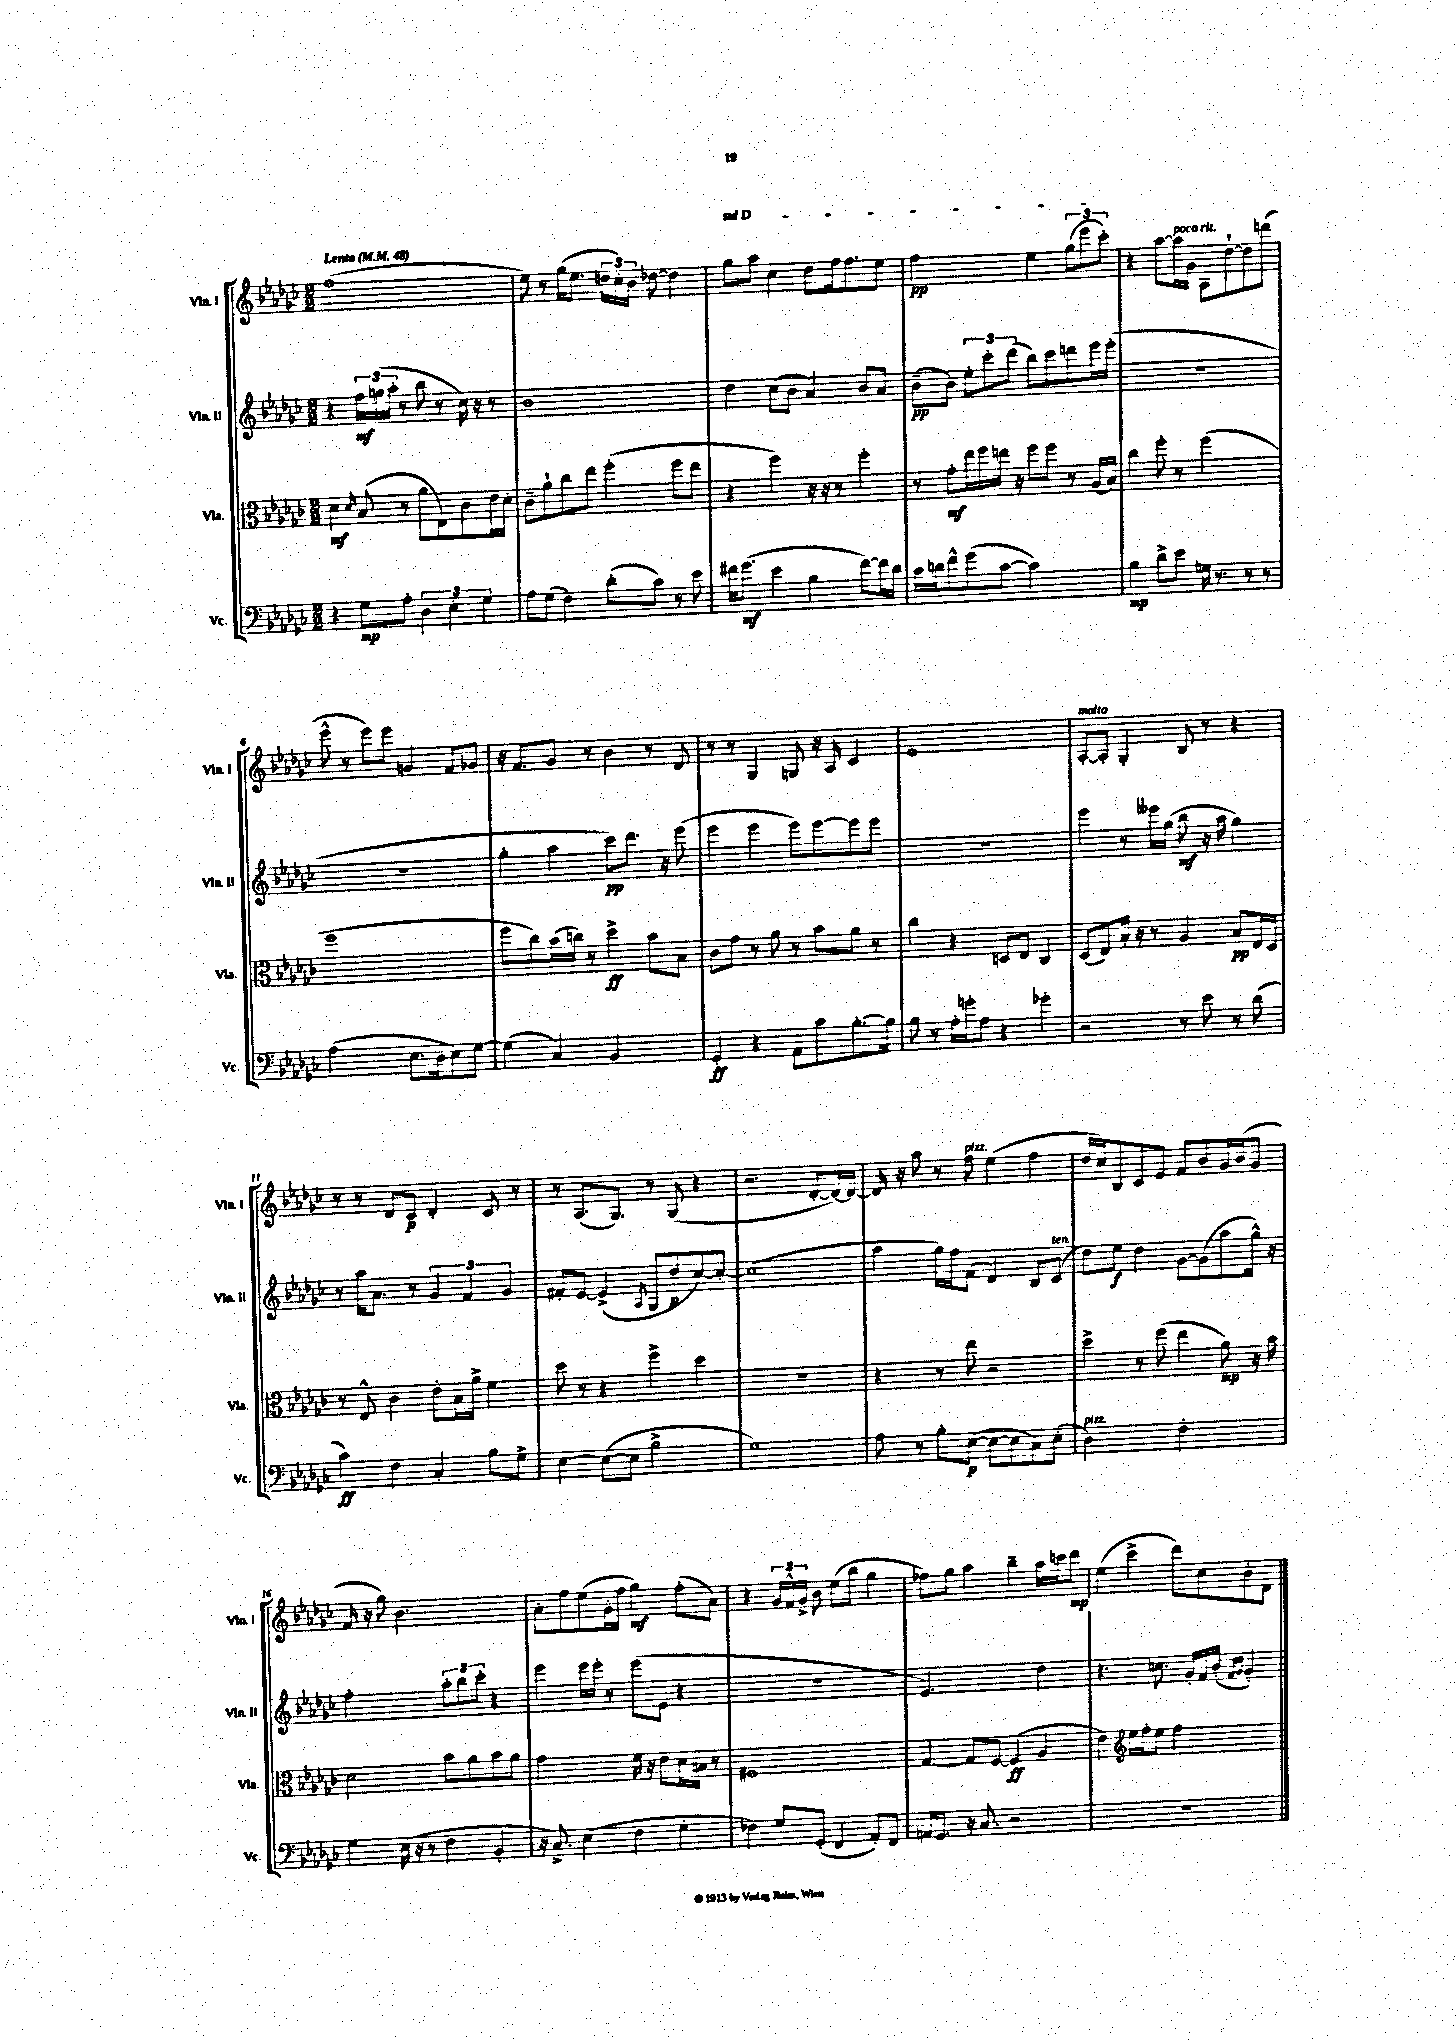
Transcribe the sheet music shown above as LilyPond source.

<<
\new StaffGroup <<
\new Staff = "s0" \with { instrumentName = "Vln. I" shortInstrumentName = "Vln. I" } {
    \clef treble \key ges \major \numericTimeSignature \time 2/2 \tempo "Lento" 4 = 48
    \autoBeamOff f''1( |
    ees''8) r8 ges''16[( ees''8.] \tuplet 3/2 { d''16[ ces''16-.) bes'16] } des''8~ des''4 |
    \once \override TextSpanner.bound-details.left.text = \markup { \italic "sul D" } ges''8[\startTextSpan aes''8] ces''4 des''8[ f''16 f''8. ees''8] |
    f''2\pp ees''4 \tuplet 3/2 { ges''8[( ees'''8 ces'''8]-.\stopTextSpan) } |
    r4 aes''8[~ aes''16^\markup { \italic "poco rit." } ges'16] aes8[ des''8~-! des''8 d'''8]( |
    ees'''8-^ r8 ees'''8[) ees'''8] g'4 f'8[ ges'8] |
    r16 f'8.[ ges'8] r8 bes'4 r8 des'8 |
    r8 r8 ges4 g8 r16 aes16 ces'4 |
    ees'1 |
    aes8[~-.^\markup { \italic "molto" } aes8]-. ges4-. bes8 r8 r4 |
    r8 r8 des'8[ ces'8]\p des'4-. ces'8 r8 |
    r8 aes8.[( ges8.]) r8 ges8( r4 |
    r2. des'8[~-. des'16~) des'16]~ |
    des'16 r16 aes''8 r8 f''8^\markup { \italic "pizz." } ees''4( f''4 |
    des''16[ ces''16) bes8 ces'8 ees'8] f'8[ bes'8 ges'16 bes'16( ges'8] |
    f'16 r16 ges''8) bes'2. |
    aes'8[-. f''8 ees''8( ges'16-. f''16] ges''4\mf) f''8[-.( aes'8]) |
    r4 \tuplet 3/2 { ges'16[ f'16-^ ges'16]-> } bes'8 ees''8[( bes''8] ges''4 |
    fes''8[) ges''8] aes''4 bes''4-- aes''16[ c'''16 des'''8]\mp |
    ees''4( ces'''4-> des'''8[) ces''8 bes'8-. des'8] \bar "|." |
}
\new Staff = "s1" \with { instrumentName = "Vln. II" shortInstrumentName = "Vln. II" } {
    \clef treble \key ges \major \numericTimeSignature \time 2/2
    \autoBeamOff r4 \tuplet 3/2 { f''16[\mf g''16( aes''16]-. } r8 bes''8 r8 ces''16) r16 r8 |
    bes'1 |
    des''4 ces''8[( bes'8] aes'4) bes'8[ aes'8] |
    bes'8[--\pp( bes'8]) \tuplet 3/2 { ees''8[-. ces'''8-. des'''8]( } bes''8[) ces'''8 d'''8 ees'''16 ees'''16]-.( |
    r1 |
    r1 |
    ges''4-. aes''4 ces'''8[\pp) des'''8.] r16 ees'''8( |
    ees'''4 ees'''4 ees'''8[) ees'''8~ ees'''8 ees'''8] |
    R1 |
    ees'''4 r8 eeses'''16[ ges''16]( bes''8\mf r16 aes''16 ges''4) |
    r8 aes''16[ aes'8.] r8 \tuplet 3/2 { ges'4 f'4 ges'4 } |
    fis'8[-. ees'8]~ ees'4->( \acciaccatura { aes8 } ges8[ des''8\p ces''8~) ces''8]~-. |
    ces''1( |
    aes''4 ges''16[) f''16 f'8]( des'4) bes8[ ces'8]^\markup { \italic "ten." }( |
    des''8[) ees''8]\f des''4 ges'8[~ ges'8( aes''8 ges''16]-^) r16 |
    f''2-. \tuplet 3/2 { aes''8[-. bes''8 ces'''8]-. } r4 |
    ees'''4 ees'''16[ ees'''16]-. r8 ees'''8[( ees'8] r4 |
    R1 |
    ees'2.) des''4 |
    r4. c''8. ges'16[-. f'16 bes'16]-.( \grace { f'16[ ges'16] } ges'4-.) \bar "|." |
}
\new Staff = "s2" \with { instrumentName = "Vla." shortInstrumentName = "Vla." } {
    \clef alto \key ges \major \numericTimeSignature \time 2/2
    \autoBeamOff des'4\mf \grace { des'16 } bes8( r8 aes'8[ ees8) ces'8 ees'16 des'16]-. |
    ces'8[-- aes'8-! ces''8 ees''8] f''4-.( f''8[ ees''8] |
    r4 f''4) r16 r16 r8 f''4-. |
    r8 ges'8[-.\mf ees''16 f''16 e''16] r16 f''8[ f''8] r8 aes16[( bes16]) |
    ces''4 f''8-. r8 f''2( |
    f''1 |
    f''8[ ces''8) bes'16( c''16]) r8 des''4->\ff bes'8[ bes8] |
    ces'8[ ges'8] r8 aes'8 r8 bes'8[ aes'8] r8 |
    ces''4 r4 d8[ ees8] ces4 |
    des8[( ees8) bes16]-. r16 r8 aes4 bes8[\pp ees16 des16] |
    r8 ees8-^ ces'4 ees'8[-. bes16 aes'16]-> f'4 |
    des''8 r8 r4 f''4-> des''4 |
    R1 |
    r4 r8 ees''8 r2 |
    des''4-> r8 f''8( ees''4 aes'8\mp) r16 bes'16 |
    des'2 bes'8[ aes'8 bes'8 aes'8] |
    ges'2 f'16 r16 ees'8[ des'16 b16] r8 |
    fis1 |
    ges4~ ges8[ f8]~ f4\ff( aes4 |
    ees'4) \clef treble ees''16[ f''16-. ees''8] f''2 \bar "|." |
}
\new Staff = "s3" \with { instrumentName = "Vc." shortInstrumentName = "Vc." } {
    \clef bass \key ges \major \numericTimeSignature \time 2/2
    \autoBeamOff r4 ges8[\mp aes8]-. \tuplet 3/2 { des4 ees4-. ges4 } |
    aes8[ ges8]( f4) des'8[-.( ces'8]) r8 ees'8 |
    fis'16[ ges'8.]\mf( ees'4 bes4 fis'8[~) fis'16 des'16] |
    ces'16[ d'16 f'8-^ ges'8( ces'8]~ ces'2) |
    bes4\mp des'8[-> ees'8] g16 r8. r8 r8 |
    aes2( ees8.[ des16 ees8) ges8]~ |
    ges4( ces4) bes,2 |
    ges,4-.\ff r4 aes,8[ ces'8 bes8.~-. bes16] |
    bes8 r8 aes16[-. g'16-. aes8] r4 ges'4-. |
    r2 r8 ees'8 r8 des'8( |
    ces'4\ff) f4 ces4-. bes8[ ges8]-> |
    ees4~ ees8[~( ees8] bes2-> |
    ges1) |
    aes8 r8 bes8[-. ees8]~\p( ees8[~ ees8 ces8) ees8]-.( |
    des2^\markup { \italic "pizz." }) f2-. |
    ges4 ees16( r16 r8 f4 bes,4-. |
    r16 ces8.->) ees4( f4 ges4-. |
    fes4) ges8[ ges,8]-.( f,4 aes,8[-.) f,8] |
    a,16[ ges,8.] r16 ces8. r2 |
    r1 \bar "|." |
}
>>
>>
